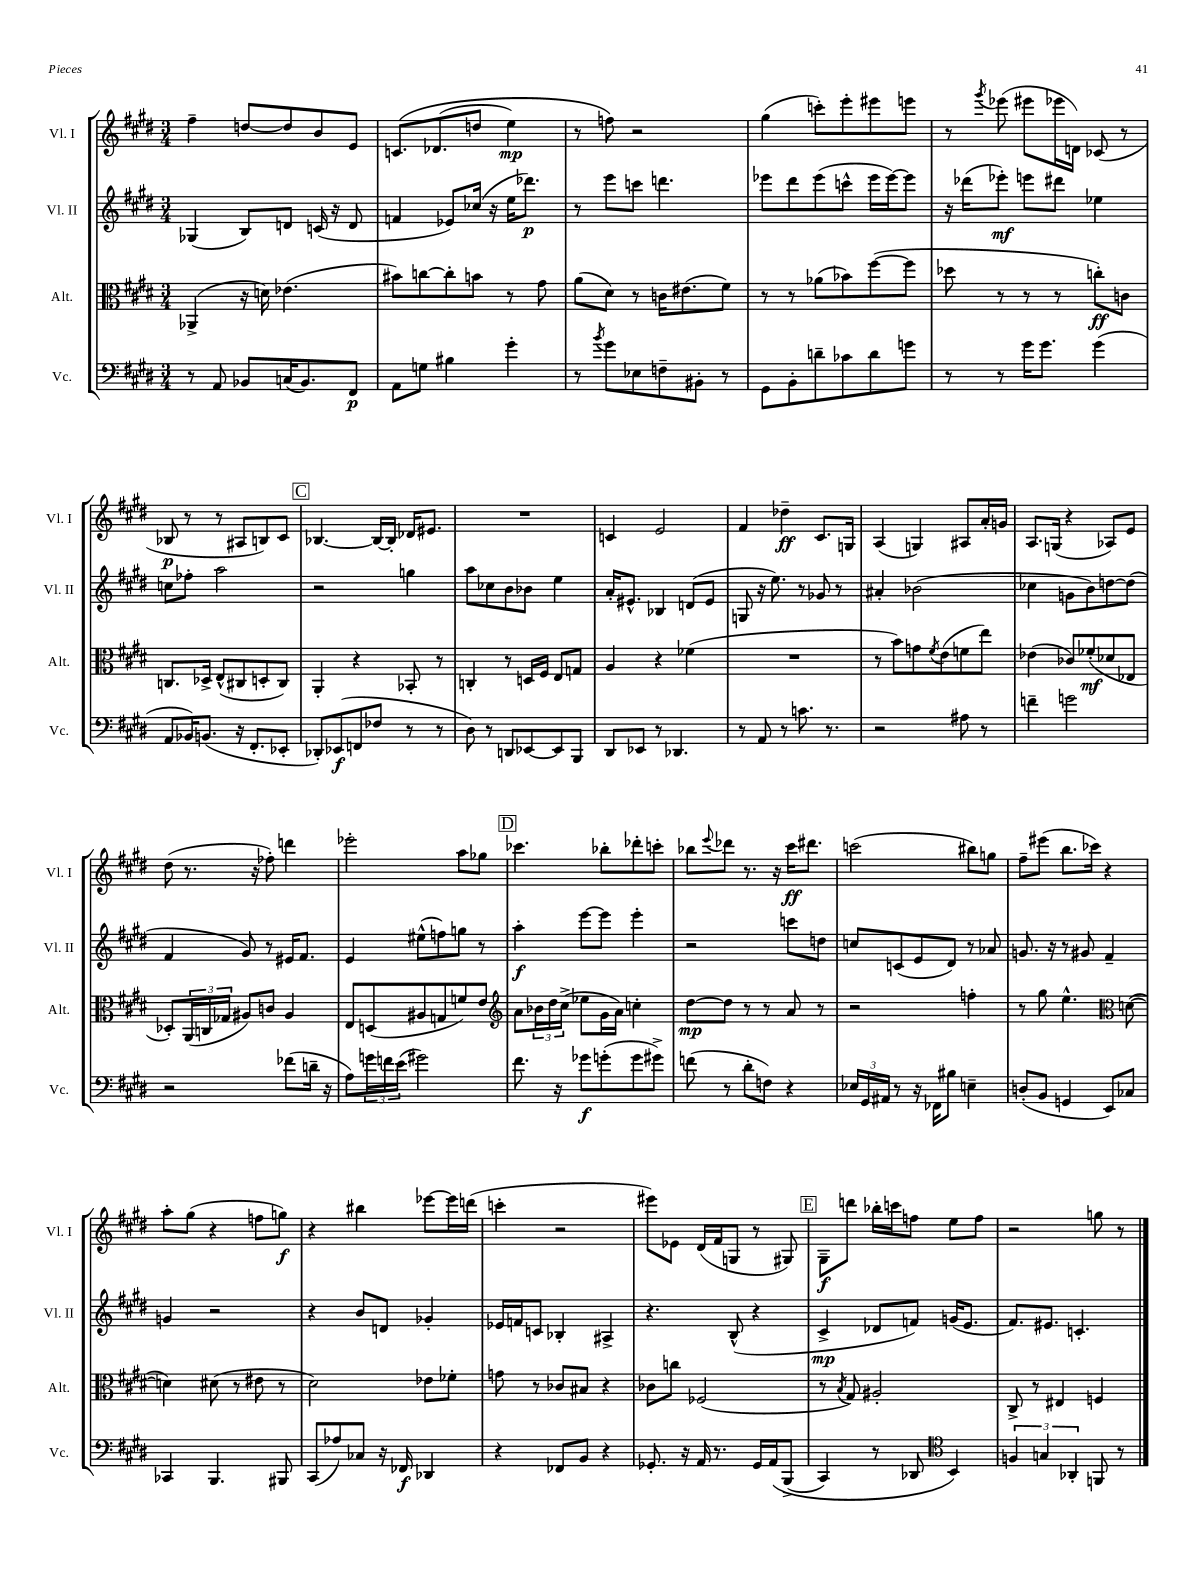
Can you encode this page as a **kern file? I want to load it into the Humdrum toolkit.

**kern	**dynam	**kern	**dynam	**kern	**dynam	**kern	**dynam
*part4	*part4	*part3	*part3	*part2	*part2	*part1	*part1
*staff4	*staff4	*staff3	*staff3	*staff2	*staff2	*staff1	*staff1
*I"Vc.	*	*I"Alt.	*	*I"Vl. II	*	*I"Vl. I	*
*I'Vc.	*	*I'Alt.	*	*I'Vl. II	*	*I'Vl. I	*
*clefF4	*	*clefC3	*	*clefG2	*	*clefG2	*
*k[f#c#g#d#]	*	*k[f#c#g#d#]	*	*k[f#c#g#d#]	*	*k[f#c#g#d#]	*
*M3/4	*	*M3/4	*	*M3/4	*	*M3/4	*
=93	=93	=93	=93	=93	=93	=93	=93
8r	.	(4AA-X^/	.	(4G-X/	.	4ff#~\	.
8AA/	.	.	.	.	.	.	.
8BB-X/L	.	16r	.	8B/L)	.	[8ddn/L	.
.	.	16dn\)	.	.	.	.	.
(16Cn/K	.	(4.e-X\	.	8dn/J	.	8dd/]	.
8.BB-/)	.	.	.	.	.	.	.
.	.	.	.	(16cn/	.	8b/	.
.	.	.	.	16r	.	.	.
8FF#/J	p	.	.	8d/	.	8e/J	.
=94	=94	=94	=94	=94	=94	=94	=94
8AA\L	.	8b#X\L)	.	4fn/	.	(8.cn/L	.
8Gn\J	.	[8ccn\	.	.	.	.	.
.	.	.	.	.	.	(8.d-X/	.
4B#X\	.	8cc'\]	.	8e-X/L)	.	.	.
.	.	8bn\J	.	(16cc-X/Jk	.	8ddn/J	.
.	.	.	.	16r	.	.	.
4g#'\	.	8r	.	16ee\KL	.	4ee\)	mp
.	.	.	.	8.ddd-X\J)	p	.	.
.	.	8g#\	.	.	.	.	.
=95	=95	=95	=95	=95	=95	=95	=95
8r	.	(8a\L	.	8r	.	8r	.
8qb/	.	.	.	.	.	.	.
8g#\L	.	8d#\J)	.	8eee\L	.	8ffn\)	.
8E-X\	.	8r	.	8cccn\J	.	2r	.
8Fn~\	.	16cn\KL	.	4.dddn\	.	.	.
.	.	(8.e#X\	.	.	.	.	.
8BB#X'\J	.	.	.	.	.	.	.
8r	.	8f#\J)	.	.	.	.	.
=96	=96	=96	=96	=96	=96	=96	=96
8GG#\L	.	8r	.	8eee-X\L	.	(4gg#\	.
8BB'\	.	8r	.	8ddd#\	.	.	.
8dn~\	.	(8a-X\L	.	(8eee-\	.	8cccn'\L)	.
8c-X\	.	8b-X\)	.	8cccn^^\J	.	8eee'\	.
8d\	.	([8ff#\	.	16eee-\LL	.	8eee#X\	.
.	.	.	.	[16eee-\J)	.	.	.
8gn\J	.	8ff#\J]	.	8eee-\J]	.	8eeen\J	.
=97	=97	=97	=97	=97	=97	=97	=97
8r	.	8dd-X\	.	16r	.	8r	.
.	.	.	.	(16ddd-X\KL	.	.	.
.	.	.	.	.	.	8qggg#/	.
8r	.	8r	.	8eee-X'\J)	mf	(8eee-X\	.
16g#\KL	.	8r	.	8eeen\L	.	8eee#X\L	.
8.g#\J	.	.	.	.	.	.	.
.	.	8r	.	8ddd#X\J	.	16eee-X\L	.
.	.	.	.	.	.	16dn\JJ)	.
(4g#\	.	8ccn'\L)	ff	4ee-X\	.	(8c-X/	.
.	.	8cn\J	.	.	.	8r	.
!!LO:LB:g=z
=98	=98	=98	=98	=98	=98	=98	=98
8AA/L	.	8.Cn/L	.	8ccn\L	.	8B-X/	p
16BB-X/K)	.	.	.	8ff-X'\J	.	8r	.
(8.BBn/J	.	16D-X^/Jk	.	.	.	.	.
.	.	(8E^^/L	.	2aa\	.	8r	.
16r	.	8C#X/	.	.	.	8A#X/L	.
8.FF#'/L	.	.	.	.	.	.	.
.	.	8Dn'/	.	.	.	8Bn/)	.
8EE-X'/J	.	8C#/J)	.	.	.	8c#/J	.
!!LO:REH:place=s1:t=C
=99	=99	=99	=99	=99	=99	=99	=99
8DD-X'/L)	.	4AA'/	.	2r	.	[4.B-X/	.
(8EE-X/	f	.	.	.	.	.	.
8FFn/	.	4r	.	.	.	.	.
8F-X/J	.	.	.	.	.	16B-/LL_	.
.	.	.	.	.	.	16B-'/JJ]	.
8r	.	8BB-X'/	.	4ggn\	.	16d-X/KL	.
.	.	.	.	.	.	8.e#X/J	.
8r	.	8r	.	.	.	.	.
=100	=100	=100	=100	=100	=100	=100	=100
8D#\)	.	4Cn'/	.	8aa\L	.	2.r	.
8r	.	.	.	8cc-X\	.	.	.
8DDn/L	.	8r	.	8b\	.	.	.
[8EE-X/	.	16Dn/LL	.	8b-X\J	.	.	.
.	.	16F#/JJ	.	.	.	.	.
8EE-/]	.	8E/L	.	4ee\	.	.	.
8BBB/J	.	8Gn/J	.	.	.	.	.
=101	=101	=101	=101	=101	=101	=101	=101
8DD#/L	.	4A/	.	16a'/KL	.	4cn/	.
.	.	.	.	8.e#X^^/J	.	.	.
8EE-X/J	.	.	.	.	.	.	.
8r	.	4r	.	4B-X/	.	2e/	.
4.DD-X/	.	.	.	.	.	.	.
.	.	(4f-X\	.	(8dn/L	.	.	.
.	.	.	.	8e#/J	.	.	.
=102	=102	=102	=102	=102	=102	=102	=102
8r	.	2.r	.	8Gn/	.	4f#/	.
8AA/	.	.	.	16r	.	.	.
.	.	.	.	8.ee\)	.	.	.
8r	.	.	.	.	.	4dd-X~\	ff
8.cn\	.	.	.	8r	.	.	.
.	.	.	.	8g-X/	.	8.c#/L	.
8.r	.	.	.	.	.	.	.
.	.	.	.	8r	.	.	.
.	.	.	.	.	.	16Gn/Jk	.
=103	=103	=103	=103	=103	=103	=103	=103
2r	.	8r	.	4a#X'/	.	(4A/	.
.	.	8b\L)	.	.	.	.	.
.	.	8gn\	.	(2b-X\	.	4Gn/)	.
.	.	8qf#/	.	.	.	.	.
.	.	(8e\	.	.	.	.	.
8A#X\	.	8fn\	.	.	.	8A#X/L	.
8r	.	8ee\J)	.	.	.	16a'/L	.
.	.	.	.	.	.	16gn/JJ	.
=104	=104	=104	=104	=104	=104	=104	=104
4fn~\	.	(4e-X\	.	4cc-X\	.	8.A/L	.
.	.	.	.	.	.	(16Gn/Jk	.
2gn\	.	8c-X/L)	.	8gn\L	.	4r	.
.	.	(8f-X'/	mf	8b\)	.	.	.
.	.	8d-X/	.	[8ddn\	.	8A-X/L)	.
.	.	8E-X/J	.	(8dd\J]	.	8e/J	.
!!LO:LB:g=z
=105	=105	=105	=105	=105	=105	=105	=105
2r	.	8D-X'/L)	.	4f#/	.	(8dd#\	.
.	.	(24AA/L	.	.	.	8.r	.
.	.	24Cn/	.	.	.	.	.
.	.	24G-X/JJ	.	.	.	.	.
.	.	8A#X/L)	.	8g#/)	.	.	.
.	.	.	.	.	.	16r	.
.	.	8cn/J	.	8r	.	8ff-X'\)	.
(8f-X\L	.	4A#/	.	16e#X/KL	.	4dddn\	.
.	.	.	.	8.f#/J	.	.	.
16dn~\Jk	.	.	.	.	.	.	.
16r	.	.	.	.	.	.	.
=106	=106	=106	=106	=106	=106	=106	=106
8A\L)	.	8E/L	.	4e/	.	2eee-X'\	.
24gn\L	.	(8Dn/	.	.	.	.	.
24fn\	.	.	.	.	.	.	.
(24e\JJ	.	.	.	.	.	.	.
2g#X\)	.	8A#X/	.	(8ee#X^^\L	.	.	.
.	.	8Gn/	.	8ffn\)	.	.	.
.	.	8fn/)	.	8ggn\J	.	8aa\L	.
.	.	8e/J	.	8r	.	8gg-X\J	.
!!LO:REH:place=s1:t=D
=107	=107	=107	=107	=107	=107	=107	=107
*	*	*clefG2	*	*	*	*	*
8.f#\	.	8a\L	.	4aa'\	f	4.ccc-X\	.
.	.	24b-X\L	.	.	.	.	.
.	.	24dd#\	.	.	.	.	.
16r	.	.	.	.	.	.	.
.	.	(24cc#^\JJ	.	.	.	.	.
8g-X\L	f	8ee-X\L	.	[8eee\L	.	.	.
(8gn'\	.	16g#\L	.	8eee\J]	.	8bb-X'\L	.
.	.	16a\JJ)	.	.	.	.	.
8g\	.	4ccn'\	.	4eee'\	.	8ddd-X'\	.
8g#X^\J)	.	.	.	.	.	8cccn'\J	.
=108	=108	=108	=108	=108	=108	=108	=108
(8fn\	.	[8dd#\L	mp	2r	.	8bb-X\L	.
.	.	.	.	.	.	8qqeee/	.
8r	.	8dd#\J]	.	.	.	8ddd-X\J	.
8d#'\L	.	8r	.	.	.	8.r	.
8Fn\J)	.	8r	.	.	.	.	.
.	.	.	.	.	.	16r	.
4r	.	8a/	.	8cccn\L	.	16ccc#\KL	ff
.	.	.	.	.	.	8.ddd#X\J	.
.	.	8r	.	8ddn\J	.	.	.
=109	=109	=109	=109	=109	=109	=109	=109
24E-X/LL	.	2r	.	8ccn/L	.	(2cccn\	.
24GG#/	.	.	.	.	.	.	.
24AA#X/JJ	.	.	.	.	.	.	.
8r	.	.	.	(8cn/	.	.	.
16r	.	.	.	8e/	.	.	.
16FF-X\KL	.	.	.	.	.	.	.
8B#X\J	.	.	.	8d#/J)	.	.	.
4En~\	.	4ffn'\	.	8r	.	8bb#X\L)	.
.	.	.	.	8a-X/	.	8ggn\J	.
=110	=110	=110	=110	=110	=110	=110	=110
(8Dn'/L	.	8r	.	8.gn/	.	8ff#~\L	.
8BB/J	.	8gg#\	.	.	.	(8eee#X\J	.
.	.	.	.	16r	.	.	.
4GGn/	.	4.ee^^\	.	8r	.	8.bb\L	.
.	.	.	.	8g#X/	.	.	.
.	.	.	.	.	.	16ccc-X\Jk)	.
8EE/L)	.	.	.	4f#~/	.	4r	.
*	*	*clefC3	*	*	*	*	*
8C-X/J	.	([8dn\	.	.	.	.	.
!!LO:LB:g=z
=111	=111	=111	=111	=111	=111	=111	=111
4CC-X/	.	4dn\])	.	4gn/	.	8aa'\L	.
.	.	.	.	.	.	(8gg#\J	.
4.BBB/	.	(8d#X\	.	2r	.	4r	.
.	.	8r	.	.	.	.	.
.	.	8e#X\	.	.	.	8ffn\L	.
8BBB#X/	.	8r	.	.	.	8ggn\J)	f
=112	=112	=112	=112	=112	=112	=112	=112
(8CC#/L	.	2d#\)	.	4r	.	4r	.
8A-X/)	.	.	.	.	.	.	.
8C-X/J	.	.	.	8b/L	.	4bb#X\	.
16r	.	.	.	8dn/J	.	.	.
16FF-X/	f	.	.	.	.	.	.
4DD-X/	.	8e-X\L	.	4g-X'/	.	[8eee-X\L	.
.	.	8f-X'\J	.	.	.	16eee-\L]	.
.	.	.	.	.	.	(16dddn\JJ	.
=113	=113	=113	=113	=113	=113	=113	=113
4r	.	8gn\	.	16e-X/LL	.	4cccn'\	.
.	.	.	.	16fn/J	.	.	.
.	.	8r	.	8cn/J	.	.	.
8FF-X/L	.	8c-X/L	.	4B-X'/	.	2r	.
8BB/J	.	8B#X/J	.	.	.	.	.
4r	.	4r	.	4A#X^/	.	.	.
=114	=114	=114	=114	=114	=114	=114	=114
8.GG-X'/	.	8c-X\L	.	4.r	.	8eee#X\L)	.
.	.	8ccn\J	.	.	.	8e-X\J	.
16r	.	.	.	.	.	.	.
16AA/	.	(2F-X/	.	.	.	(16d#/LL	.
8.r	.	.	.	.	.	16f#/J	.
.	.	.	.	(8B^^/	.	8Gn/J	.
16GG-/LL	.	.	.	4r	.	8r	.
(16AA/J	.	.	.	.	.	.	.
(8BBB^/J	.	.	.	.	.	8G#X/)	.
!!LO:REH:place=s1:t=E
=115	=115	=115	=115	=115	=115	=115	=115
4CC#/)	.	8r	.	4c#^/	mp	8G#~\L	f
.	.	8qB/	.	.	.	.	.
.	.	8G#/)	.	.	.	8dddn\J	.
8r	.	2A#X'/	.	8d-X/L	.	16bb-X'\LL	.
.	.	.	.	.	.	16cccn\J	.
8DD-X/	.	.	.	8fn/J)	.	8ffn\J	.
*clefC4	*	*	*	*	*	*	*
4BB/)	.	.	.	(16gn/KL	.	8ee\L	.
.	.	.	.	8.e/J	.	.	.
.	.	.	.	.	.	8ff\J	.
=116	=116	=116	=116	=116	=116	=116	=116
6Fn/	.	8C#^/	.	8.f#/L)	.	2r	.
.	.	8r	.	.	.	.	.
6Gn/	.	.	.	.	.	.	.
.	.	.	.	8.e#X/J	.	.	.
.	.	4E#X/	.	.	.	.	.
6AA-X'/	.	.	.	.	.	.	.
.	.	.	.	4.cn'/	.	.	.
8FFn/	.	4Fn/	.	.	.	8ggn\	.
8r	.	.	.	.	.	8r	.
==	==	==	==	==	==	==	==
*-	*-	*-	*-	*-	*-	*-	*-
